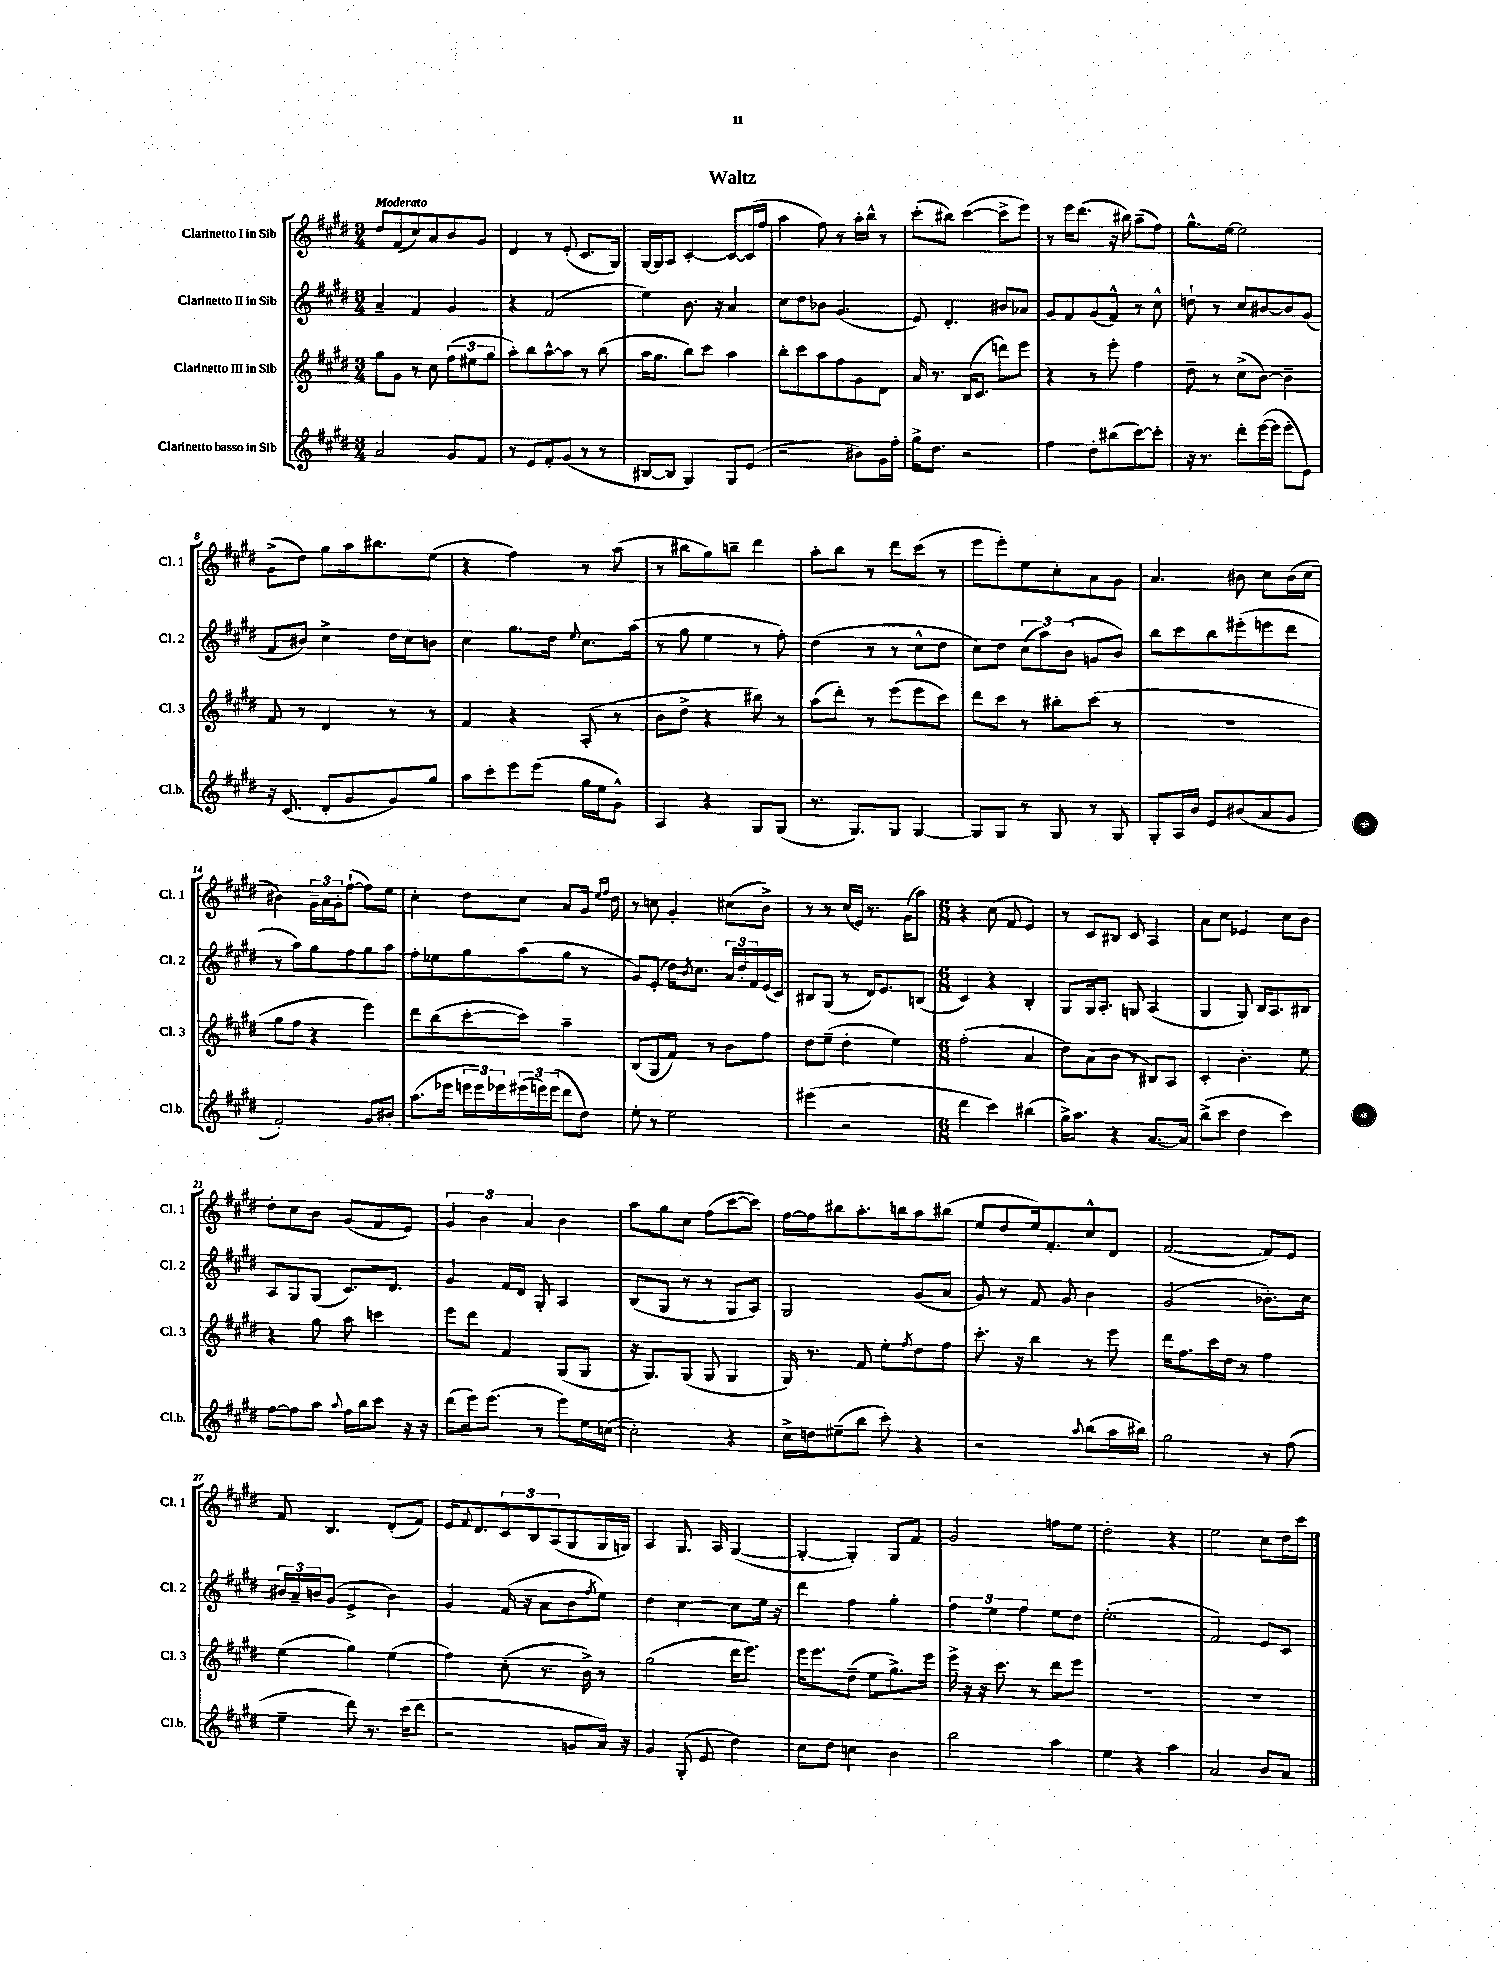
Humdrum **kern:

**kern	**kern	**kern	**kern
*staff4	*staff3	*staff2	*staff1
*clefG2	*clefG2	*clefG2	*clefG2
*k[f#c#g#d#]	*k[f#c#g#d#]	*k[f#c#g#d#]	*k[f#c#g#d#]
*M3/4	*M3/4	*M3/4	*M3/4
2a/	8gg#\L	4a~/	8dd#/L
.	8g#\J	.	(8f#/
.	8r	4f#/	8cc#/)
.	8cc#\	.	8a/
8g#/L	(12ff#\L	4g#/	8b/
.	12ee#\	.	.
8f#/J	.	.	8g#/J
.	12gg#\J	.	.
=	=	=	=
8r	8aa'\L)	4r	4d#/
8e/L	8bb\	.	.
8f#'/	[8aa^^\	(2f#/	8r
(8g#/J	8aa\]J	.	(8e'/
8r	8r	.	8.c#/L
8r	(8bb\	.	.
.	.	.	16G#/Jk)
=	=	=	=
[8B#/L	16aa\LK	4ee\)	[16G#/LL
.	8.gg#\J	.	16G#/]J
8B#/]J	.	.	8A/J
4G#/)	8bb\L)	8.b\	[4c#'/
.	8ccc#\J	.	.
.	.	16r	.
8G#/L	4aa\	4a/	8c#/_L
(8e/J	.	.	(16c#/]L
.	.	.	16ff#/JJ
=	=	=	=
2r	8bb'\L	8cc#\L	4aa\
.	8ccc#\	8dd#\	.
.	8aa\	8b-\J	8ff#\)
.	8ff#\	(4.g#/	8r
8b#\L)	8g#\	.	16aa'\LL
.	.	.	16bb^^\JJ
16g#\L	8d#\J	.	8r
16ff#'\JJ	.	.	.
=	=	=	=
16gg#^\LK	16a/	8e/)	(8ccc#'\L
8.dd#\J	8.r	.	.
.	.	4.d#'/	8bb#\J)
2r	(16B/LK	.	([4ccc#\
.	8.c#/J	.	.
.	8ddd\L)	8b#/L	8ccc#^\]L
.	8eee\J	8a-/J	8eee\J)
=	=	=	=
4ff#\	4r	8g#/L	8r
.	.	8f#/	16eee\LK
.	.	.	(8.ddd#\J
8dd#'\L	8r	(8g#/	.
(8bb#\	8eee'\	8f#^^/J)	16r
.	.	.	16bb#\)
[8ccc#\)	4ff#\	8r	(8aa~\L
8ccc#'\]J	.	8cc#^^\	8ff#\J)
=	=	=	=
16r	8dd#~\	8dd`\	8.gg#^^\L
8.r	.	.	.
.	8r	8r	.
.	.	.	[16ee\Jk
8ddd#'\L	(8cc#^\L	8cc#/L	2ee\]
([16eee\L	[8b\J)	[8b#/	.
16eee\]JJ	.	.	.
8eee'\L	4b~\]	8b#/]	.
8e\J)	.	(8g#/J	.
=	=	=	=
16r	8f#/	8f#/L	(8g#^\L
(8.c#/	.	.	.
.	8r	8b#/J)	8dd#\J)
8d#'/L	4d#/	4cc#^\	8gg#\L
8g#/	.	.	16aa\k
.	.	.	8.bb#\
8g#/)	8r	16dd#\LL	.
.	.	16cc#\J	.
8gg#/J	8r	8b\J	(8ee\J
=	=	=	=
8aa\L	4f#/	4cc#\	4r
8ccc#'\	.	.	.
8eee\	4r	8.gg#\L	4ff#\)
(8eee\J	.	.	.
.	.	16dd#\Jk	.
.	.	8qqee/	.
16gg#\LL	(8A'/	8.cc#\L	8r
16ee\J	.	.	.
8g#^^\J)	8r	.	(8aa\
.	.	(16aa\Jk	.
=	=	=	=
4A/	8b\L	8r	8r
.	8dd#^\J	8gg#\	8bb#\L
4r	4r	4ee\	8gg#\)
.	.	.	8bb~\J
8G#/L	8bb#\)	8r	4ddd#\
(8G#/J	8r	8ff#'\)	.
=	=	=	=
8.r	(8aa\L	(4dd#\	8aa'\L
.	8ddd#'\J)	.	8bb\J
8.G#/L)	.	.	.
.	8r	8r	8r
8G#/J	(8eee\L	8r	8ddd#\L
[4G#/	8eee\	8cc#^^\L	(8ccc#\J
.	8ccc#\J)	8dd#\J	8r
=	=	=	=
8G#/]L	8ddd#\L	8cc#\L)	8eee\L
8G#/J	8ccc#\J	8dd#\J	8eee'\)
8r	8r	(12cc#\L	8ee\
.	.	12aa\)	.
8G#/	8bb#'\L	.	8cc#'\
.	.	(12b\J	.
8r	(8ccc#\J	8g/L	8a\
8G#/	8r	8b/J)	8g#\J
=	=	=	=
8G#'/L	2.r	8bb\L	4.a/
16A/L	.	8ccc#\	.
16b/JJ	.	.	.
8e/L	.	8bb\	.
(8b#/	.	(8eee#'\	8b#\
8a/	.	8eee\	8cc#\L
8g#/J	.	8ddd#\J	(16b#\L
.	.	.	16cc#\JJ
=	=	=	=
2f#'/)	8gg#\L	8r	4b#\)
.	8ff#\J	8aa\L)	.
.	4r	8gg#\	24g#~\LL
.	.	.	24a\
.	.	.	24g#'\J
.	.	8ff#\	([8ff#`\J
8g#/L	4eee\)	8gg#\	8ff#\]L)
8b#'/J	.	8aa\J	8ee\J
=	=	=	=
(8.aa\L	8ddd#\L	8ff#'\L	4cc#'\
.	(8bb\	8ee-\	.
16eee-\Jk	.	.	.
24eee\LL	[8ccc#'\	8gg#\	8dd#\L
24eee\)	.	.	.
24eee-\	.	.	.
(24eee#\	8ccc#\]J)	(8aa\	8cc#\J
24eee\)	.	.	.
(24eee\JJ	.	.	.
8ddd#\L	4aa~\	8gg#\J	8a/L
8dd#\J)	.	8r	16g#/Jk
.	.	.	16qqee/LL
.	.	.	16qqff#/JJ
.	.	.	16dd#\
=	=	=	=
8ee'\	(8B/L	8g#/L)	8r
8r	8G#/	(8e'/J	8cc\
2ee\	8f#/J)	16dd#\LK)	4g#'/
.	.	8qb/	.
.	.	8.cc#\J	.
.	8r	.	.
.	8b\L	24a/LL	(8cc#\L
.	.	24dd#'/	.
.	.	24f#/	.
.	8ff#\J	(16e/	8b^\J)
.	.	16c#/JJ)	.
=	=	=	=
(4eee#\	8dd#\L	8B#/L	8r
.	(8ee~\J	(8G#/J	8r
2r	4dd#'\	8r	(16cc#/LL
.	.	.	16e/JJ)
.	.	16d#/LK)	8.r
.	.	8.e/	.
.	4ee\)	.	.
.	.	.	(16g#\LK
.	.	(8B/J	8aa\J)
=	=	=	=
*M6/8	*M6/8	*M6/8	*M6/8
4ddd#\	(2ff#'\	4c#/)	4r
4ccc#\)	.	4r	(8cc#\
.	.	.	8f#/
(4bb#\	4a/	4B'/	4e/)
=	=	=	=
16gg#^\LK)	8dd#\L)	8G#/L	8r
8.aa\J	.	.	.
.	(8a\	16G#/k	8c#/L
.	.	8.A'/J	.
4r	8b\J	.	8B#/J
.	8r	8G/	8c#/
[8.a/L	8B#/L)	(4A/	4A/
.	8A/J	.	.
16a/]Jk	.	.	.
=	=	=	=
(8bb^\L	4c#'/	4G#/	8a\L
8ccc#\J	.	.	8cc#\J
4dd#\	4.b'\	8G#/)	4e-/
.	.	16B/LK	.
.	.	8.A/	.
4ccc#\)	.	.	8cc#\L
.	8ee\	8B#/J	8b\J
=	=	=	=
[8ff#\L	4r	8A/L	8dd#'\L
8ff#\]	.	8G#/	8cc#\
8aa\J	8gg#\	(8G#/J	8b\J
8qqaa/	.	.	.
16ff#\LL	8aa\	8.c#/L)	(8g#/L
16bb\J	.	.	.
8ccc#\J	4ccc\	.	8f#/
.	.	8.d#/J	.
16r	.	.	8e/J)
16r	.	.	.
=	=	=	=
(8ddd#\L	8eee\L	4g#/	6g#/
16eee\k)	8ddd#\J	.	.
.	.	.	6b\
(8.eee\J	.	.	.
.	4f#/	16f#/LL	.
.	.	16d#/JJ	.
.	.	.	6a/
8r	.	8G#'/	.
8eee\L)	(8G#/L	4A/	4b\
16ee\L	8G#/J	.	.
([16cc\JJ	.	.	.
=	=	=	=
2cc'\])	16r	(8B/L	8aa\L
.	8.G#/L)	.	.
.	.	8G#/J	8gg#\
.	(8G#/J	8r	8cc#\J
.	8G#/	8r	(8ff#\L
4r	4G#/	8G#/L	[8ccc#\
.	.	8A/J)	8ccc#\]J)
=	=	=	=
16cc#^\LL	16G#/)	2G#/	[16ff#\LL
16dd\J	8.r	.	16ff#\]J
(8ee#~\	.	.	8bb#\
8bb\J	8f#/	.	8.aa'\
8ccc#'\)	8ee'\L	.	.
.	.	.	16bb\k
.	8qff#/	.	.
4r	8dd#\	(8g#/L	8aa\
.	8ff#\J	8a/J	(8bb#\J
=	=	=	=
2r	8.ccc#'\	8g#/)	8ee/L
.	.	8r	8dd#/
.	16r	.	.
.	4bb\	8f#/	16ee/k)
.	.	.	8.f#'/
.	.	8g#/	.
8qqaa/	.	.	.
(8bb\L	8r	4b\	8cc#^^/
16aa\L	8eee\	.	8d#/J
16bb#\JJ)	.	.	.
=	=	=	=
2gg#\	16ddd#\LK	(2g#/	([2f#/
.	8.ff#\	.	.
.	16ccc#\L	.	.
.	16dd#\JJ	.	.
.	8r	.	.
8r	4ff#\	8.b-'\L)	8f#/]L)
(8ff#\	.	.	8e/J
.	.	16cc#\Jk	.
=	=	=	=
4ee~\	(4ee\	24b#/LL	8f#/
.	.	24a~/	.
.	.	24b/J	.
.	.	(8g#/J	4.B/
8ddd#\)	4gg#\)	4e^/	.
8.r	.	.	.
.	(4ee\	4b\)	(8d#'/L
(16ccc#\LK	.	.	.
8ddd#\J	.	.	8f#/J)
=	=	=	=
2r	4ff#\)	4g#/	16e/LK
.	.	.	8qqf#/
.	.	.	8.d#/
.	(8cc#'\	(16f#/	12c#/
.	.	16r	.
.	.	.	12B/
.	8.r	8a\L	.
.	.	.	(12A/
8g/L	.	8b\	8G#/
.	16b^\)	.	.
.	.	8qff#/	.
16a/Jk)	8r	8ee\J)	16G#/L
16r	.	.	16G/JJ)
=	=	=	=
4g#/	(2gg#\	4dd#\	4A/
(8G#'/	.	[4cc#\	8.G#/
8e/	.	.	.
.	.	.	16A/
4dd#\)	16ddd#\LK	8cc#\]L	([4G#/
.	8.eee\J)	.	.
.	.	16ee\Jk	.
.	.	16r	.
=	=	=	=
8cc#\L	16eee\LK	4ddd#\	4G#'/_
.	8.eee\	.	.
8dd#\J	.	.	.
4cc\	(8dd#~\J	4ff#\	4G#'/])
.	8ee\L	.	.
4b\	8.gg#^\)	4gg#'\	8G#/L
.	.	.	8f#/J
.	16eee\Jk	.	.
=	=	=	=
2bb\	16eee^\	6ff#\	2g#/
.	16r	.	.
.	16r	.	.
.	.	6ee\	.
.	8.ccc#\	.	.
.	.	6ff#\	.
.	8r	.	.
4aa\	8ddd#\L	8ee\L	8ff\L
.	8eee\J	8dd#\J	8ee\J
=	=	=	=
4ee\	2.r	(2.ee'\	2dd#'\
4r	.	.	.
4aa\	.	.	4r
=	=	=	=
2a/	2.r	2f#/)	2ee\
8b/L	.	8e/L	8cc#\L
8a/J	.	8c#/J	16dd#\L
.	.	.	16ccc#\JJ
==	==	==	==
*-	*-	*-	*-
